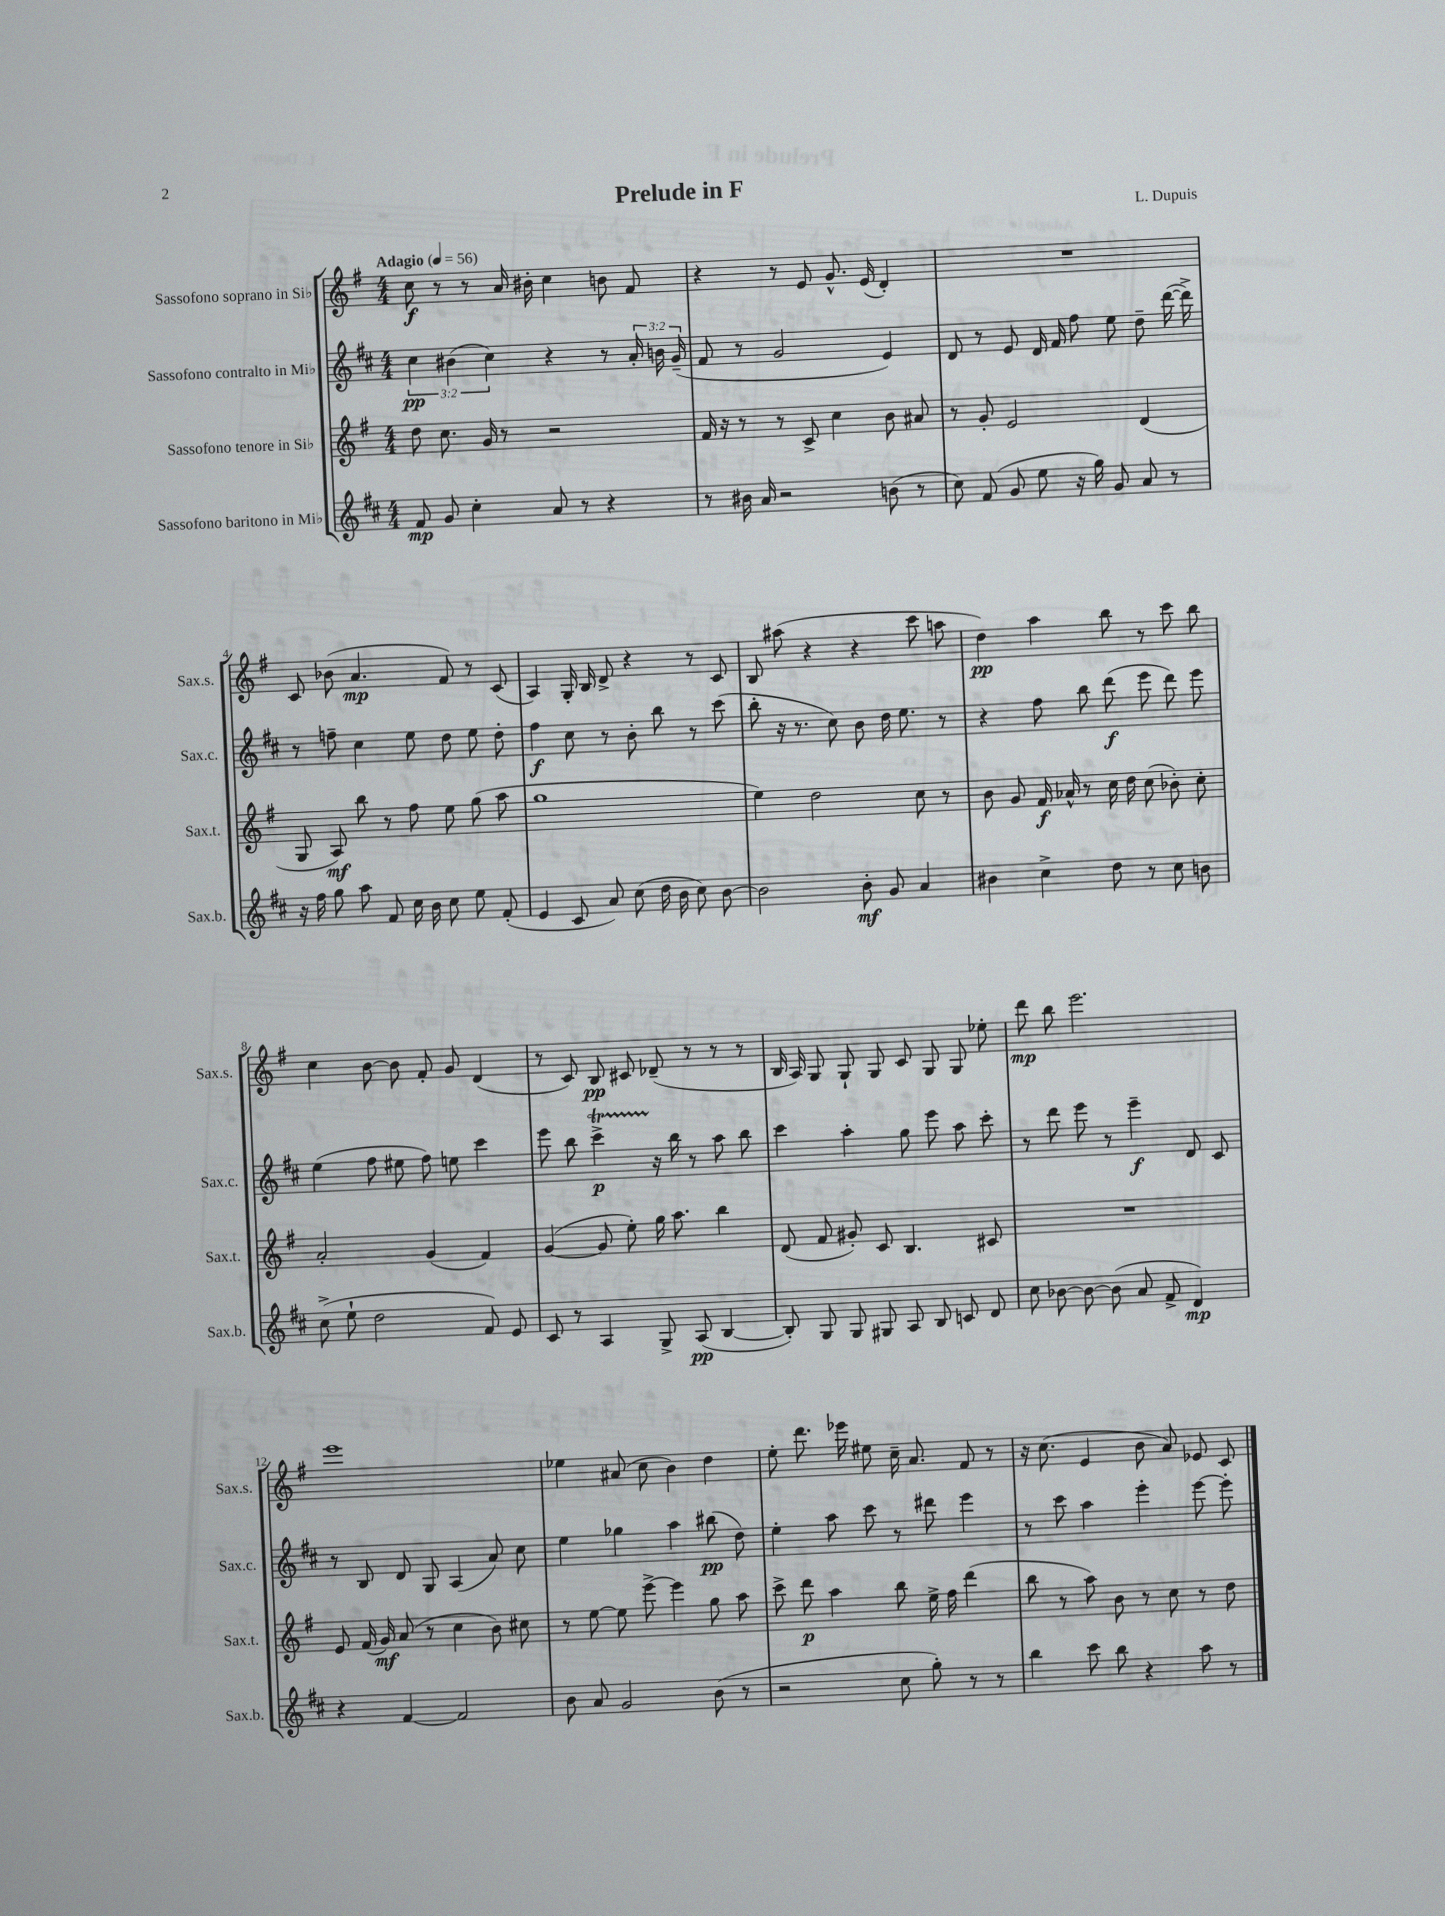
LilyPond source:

\header { title = "Prelude in F" composer = "L. Dupuis" }
<<
\new StaffGroup <<
\new Staff = "s0" \with { instrumentName = "Sassofono soprano in Sib" shortInstrumentName = "Sax.s." } {
    \clef treble \key g \major \numericTimeSignature \time 4/4 \tempo "Adagio" 4 = 56
    \autoBeamOff c''8\f r8 r8 a'16 bis'16-. c''4 b'8 fis'8 |
    r4 r8 e'8 g'8.-^ e'16( d'4-.) |
    R1 |
    c'8 bes'8( a'4.\mp fis'8) r8 c'8( |
    a4) g16-. b16 d'8-> r4 r8 c'8 |
    b8 ais''8( r4 r4 c'''8 a''8 |
    d''4\pp) a''4 b''8 r8 c'''8 b''8 |
    c''4 b'8~ b'8 fis'8-. g'8 d'4( |
    r8 c'8) b8\pp cis'8 des'8--( r8 r8 r8 |
    b16 a16) g8 g8-! g8 c'8 g8 g8 ees''8-. |
    d'''8\mp b''8 e'''2. |
    e'''1 |
    ees''4 ais'8( c''8 b'4) d''4 |
    e''8-. d'''8. ees'''16 eis''8 c''16-- a'8. fis'8 r8 |
    r16 c''8.( e'4 b'8 a'8) ees'8 c'8 \bar "|." |
}
\new Staff = "s1" \with { instrumentName = "Sassofono contralto in Mib" shortInstrumentName = "Sax.c." } {
    \clef treble \key d \major \numericTimeSignature \time 4/4 \override Staff.TupletNumber.text = #tuplet-number::calc-fraction-text
    \autoBeamOff \tuplet 3/2 { cis''4\pp bis'4( cis''4) } r4 r8 \tuplet 3/2 { a'16-. b'16 g'16--( } |
    fis'8 r8 g'2 e'4) |
    d'8 r8 e'8 d'16 fis'16 fis''8 e''8 d''8-- d'''16~( d'''16->) |
    r8 f''8-- cis''4 e''8 d''8 e''8 d''8-. |
    fis''4\f cis''8 r8 b'8-. b''8 r8 cis'''8( |
    b''8-. r16 r8. cis''8) b'8 d''16 e''8. r8 |
    r4 fis''8 b''8 d'''8\f( e'''8 d'''8) e'''8 |
    e''4( fis''8 eis''8 fis''8) e''8 cis'''4 |
    e'''8 b''8 cis'''4->\startTrillSpan\p r16\stopTrillSpan b''16 r8 a''8 b''8 |
    cis'''4 a''4-. g''8 e'''8 a''8 cis'''8-. |
    r8 d'''8 e'''8 r8 e'''4--\f d'8 cis'8 |
    r8 b8 d'8 g8 a4( a'8) cis''8 |
    e''4 ges''4 a''4 bis''8\pp( d''8) |
    e''4-. a''8 cis'''8 r8 dis'''8 e'''4 |
    r8 cis'''8 a''4 e'''4-. e'''8~ e'''8-. \bar "|." |
}
\new Staff = "s2" \with { instrumentName = "Sassofono tenore in Sib" shortInstrumentName = "Sax.t." } {
    \clef treble \key g \major \numericTimeSignature \time 4/4
    \autoBeamOff d''8 c''8. g'16 r8 r2 |
    fis'16 r16 r8 r8 c'8-> c''4 b'8 ais'8 |
    r8 g'8-. e'2 d'4( |
    g8 a8\mf) b''8 r8 fis''8 e''8 g''8( a''8 |
    g''1 |
    e''4) d''2 c''8 r8 |
    b'8 g'8 fis'16\f aes'16-^ r8 c''16 d''16 c''8( bes'8-.) c''8-. |
    a'2-. g'4( fis'4) |
    g'4~( g'8 e''8-.) g''16 a''8. b''4 |
    d'8( fis'8 gis'8-.) c'8 b4. cis'8 |
    R1 |
    e'8 fis'16( g'16\mf) a'8( r8 c''4 b'8) cis''8 |
    r8 e''8~ e''8 e'''8~-> e'''4 g''8 a''8 |
    c'''8-> d'''8\p a''4 b''8 e''16-> fis''16 d'''4( |
    b''8 r8 a''8) b'8 r8 c''8 r8 d''8 \bar "|." |
}
\new Staff = "s3" \with { instrumentName = "Sassofono baritono in Mib" shortInstrumentName = "Sax.b." } {
    \clef treble \key d \major \numericTimeSignature \time 4/4
    \autoBeamOff fis'8\mp g'8 cis''4-. a'8 r8 r4 |
    r8 bis'16 a'16 r2 b'8( r8 |
    cis''8) fis'8( g'8 e''8 r16 g''16) g'8 a'8 r8 |
    r16 fis''16 g''8 a''8 fis'8 cis''16 b'16 cis''8 e''8 fis'8-.( |
    e'4 cis'8 a'8) cis''8( d''16 b'16 cis''8) b'8~ |
    b'2 b'8-.\mf g'8 a'4 |
    bis'4 cis''4-> d''8 r8 cis''8 b'8 |
    cis''8->( e''8-! d''2 fis'8) e'8 |
    cis'8 r8 a4 g8-> a8\pp( b4~ |
    b8-.) g8 g8 gis8 a8 b8 c'8 d'8 |
    cis''8 bes'8~ bes'8~ bes'8( a'8 fis'8-> d'4\mp) |
    r4 fis'4~ fis'2 |
    b'8 a'8 g'2 b'8( r8 |
    r2 cis''8 g''8-.) r8 r8 |
    b''4 cis'''8 b''8 r4 a''8 r8 \bar "|." |
}
>>
>>
